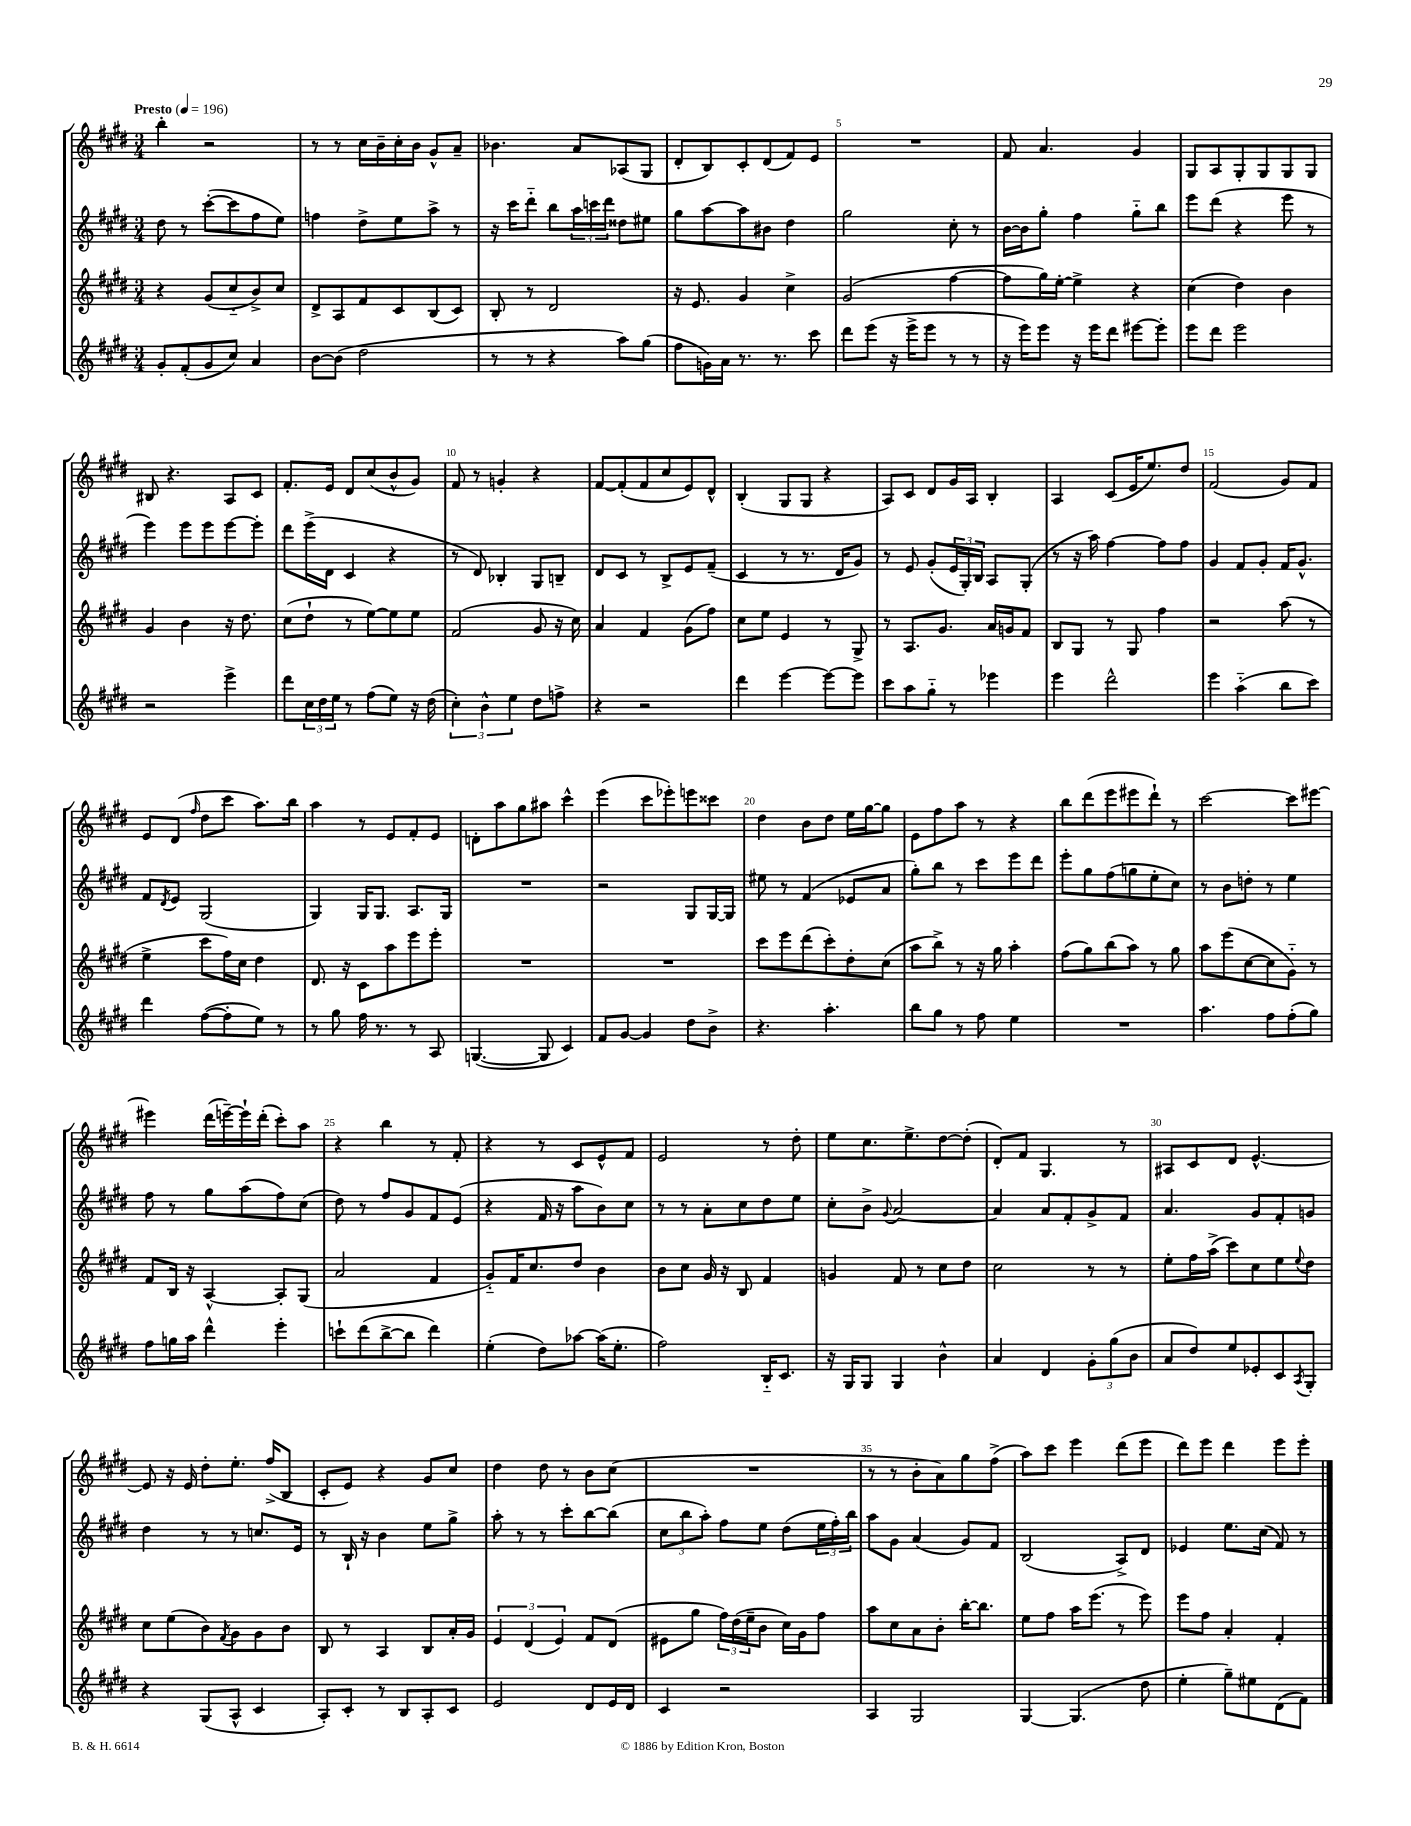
<<
\new StaffGroup <<
\new Staff = "s0" {
    \clef treble \key e \major \numericTimeSignature \time 3/4 \tempo "Presto" 4 = 196
    b''4-. r2 |
    r8 r8 cis''16 b'16-- cis''16-. b'16 gis'8-^ a'8-- |
    bes'4. a'8 aes8( gis8 |
    dis'8-. b8) cis'8-. dis'8( fis'8) e'8 |
    R2. |
    fis'8 a'4. gis'4 |
    gis8 a8 gis8-. gis8 gis8 gis8 |
    bis8 r4. a8 cis'8 |
    fis'8.-. e'16 dis'8 cis''8( b'8-^ gis'8) |
    fis'8 r8 g'4-. r4 |
    fis'8~ fis'8-.( fis'8 cis''8 e'8) dis'8-^ |
    b4-.( gis8 gis8 r4 |
    a8) cis'8 dis'8 gis'16 a16 b4-. |
    a4 cis'8( e'16 e''8.) dis''8 |
    fis'2( gis'8) fis'8 |
    e'8 dis'8( \grace { fis''16 } dis''8 cis'''8 a''8.) b''16 |
    a''4 r8 e'8 fis'8-. e'8 |
    d'8-. a''8 gis''8 ais''8 cis'''4-^ |
    e'''4( cis'''8 ees'''8-.) e'''8 cisis'''8 |
    dis''4 b'8 dis''8 e''16 gis''16~ gis''8 |
    e'8 fis''8 a''8 r8 r4 |
    b''8 dis'''8( e'''8 eis'''8 dis'''8-!) r8 |
    cis'''2~ cis'''8 eis'''8~ |
    eis'''4 dis'''16( e'''16~--) e'''16-! dis'''16-.( cis'''8-.) a''8 |
    r4 b''4 r8 fis'8-. |
    r4 r8 cis'8 e'8-^ fis'8 |
    e'2 r8 dis''8-. |
    e''8 cis''8. e''8.-> dis''8~ dis''8-.( |
    dis'8-.) fis'8 gis4. r8 |
    ais8 cis'8 dis'8 e'4.~-^ |
    e'8 r16 e'16 dis''8-. e''8.-. fis''16->( b8 |
    cis'8-. e'8) r4 gis'8 cis''8 |
    dis''4 dis''8 r8 b'8 cis''8( |
    R2. |
    r8 r8 b'8-. a'8) gis''8 fis''8->( |
    a''8) cis'''8 e'''4 dis'''8( e'''8 |
    dis'''8) e'''8 dis'''4 e'''8 e'''8-. \bar "|." |
}
\new Staff = "s1" {
    \clef treble \key e \major \numericTimeSignature \time 3/4
    dis''8 r8 cis'''8~-.( cis'''8 fis''8 e''8) |
    f''4 dis''8-> e''8 a''8-> r8 |
    r16 cis'''16 dis'''8-_ b''8 \tuplet 3/2 { a''16 c'''16 dis'''16 } disis''8 eis''8 |
    gis''8 a''8~ a''8 bis'8 dis''4 |
    gis''2 cis''8-. r8 |
    b'16~ b'16 gis''8-. fis''4 gis''8-_ b''8 |
    e'''8 dis'''8( r4 e'''8 r8 |
    e'''4) e'''8 e'''8 e'''8~ e'''8-. |
    dis'''8 e'''16->( dis'16 cis'4 r4 |
    r8 dis'8) bes4-. gis8 b8-- |
    dis'8 cis'8 r8 b8-> e'8 fis'8--( |
    cis'4 r8 r8. dis'16 gis'8) |
    r8 e'8 gis'8-.( \tuplet 3/2 { e'16 gis16-.) b16 } a8 gis8-.( |
    r8 r16 a''16) fis''4~ fis''8 fis''8 |
    gis'4 fis'8 gis'8-. fis'16 gis'8.-^ |
    fis'8 \acciaccatura { dis'8 } e'8 gis2( |
    gis4) gis16 gis8. a8. gis16 |
    R2. |
    r2 gis8 gis16~ gis16 |
    eis''8 r8 fis'4( ees'8 a'8 |
    gis''8-.) b''8 r8 cis'''8 e'''8 dis'''8 |
    e'''8-. gis''8 fis''8( g''8 e''8-. cis''8) |
    r8 b'8 d''8-. r8 e''4 |
    fis''8 r8 gis''8 a''8( fis''8) cis''8( |
    dis''8) r8 fis''8 gis'8 fis'8 e'8( |
    r4 fis'16 r16 a''8 b'8) cis''8 |
    r8 r8 a'8-. cis''8 dis''8 e''8 |
    cis''8-. b'8-> \appoggiatura { gis'8 } a'2~ |
    a'4 a'8 fis'8-. gis'8-> fis'8 |
    a'4. gis'8 fis'8-. g'8 |
    dis''4 r8 r8 c''8. e'16 |
    r8 b16-! r16 b'4 e''8 gis''8-> |
    a''8-. r8 r8 cis'''8-. b''8~ b''8( |
    \tuplet 3/2 { cis''8 b''8 a''8-.) } fis''8 e''8 dis''8( \tuplet 3/2 { e''16 fis''16-.) b''16 } |
    a''8 gis'8 a'4( gis'8) fis'8 |
    b2( a8->) dis'8 |
    ees'4 e''8. cis''16( fis'8) r8 \bar "|." |
}
\new Staff = "s2" {
    \clef treble \key e \major \numericTimeSignature \time 3/4
    r4 gis'8( cis''8-_ b'8->) cis''8 |
    dis'8-> a8 fis'8 cis'8 b8( cis'8) |
    b8-. r8 dis'2 |
    r16 e'8. gis'4 cis''4-> |
    gis'2( fis''4~ |
    fis''8 gis''16) e''16~-. e''4-> r4 |
    cis''4( dis''4) b'4 |
    gis'4 b'4 r16 dis''8. |
    cis''8( dis''8-! r8 e''8~) e''8 e''8 |
    fis'2( gis'8 r16 cis''16) |
    a'4 fis'4 gis'8( fis''8) |
    cis''8 e''8 e'4 r8 gis8-> |
    r8 a8. gis'8. a'16 g'16 fis'8 |
    b8 gis8 r8 gis8 fis''4 |
    r2 a''8( r8 |
    e''4-> cis'''8 fis''16) cis''16 dis''4 |
    dis'8. r16 cis'8 a''8 e'''8 e'''8-. |
    R2. |
    R2. |
    cis'''8 e'''8 dis'''8( cis'''8-.) dis''8-. cis''8( |
    a''8 b''8->) r8 r16 gis''16 a''4-. |
    fis''8( gis''8) b''8( a''8) r8 gis''8 |
    a''8 e'''8( cis''8~ cis''8 gis'8-_) r8 |
    fis'8 b16 r16 a4~-^ a8-. gis8( |
    a'2 fis'4 |
    gis'8-_) fis'16 cis''8. dis''8 b'4 |
    b'8 cis''8 gis'16 r16 b8 fis'4 |
    g'4 fis'8 r8 cis''8 dis''8 |
    cis''2 r8 r8 |
    e''8-. fis''16 a''16->( cis'''8) cis''8 e''8 \appoggiatura { e''8 } dis''8 |
    cis''8 e''8( b'8) \acciaccatura { fis'8 } gis'8 gis'8 b'8 |
    b8 r8 a4 b8 a'16-. gis'16 |
    \tuplet 3/2 { e'4 dis'4( e'4) } fis'8 dis'8( |
    eis'8 gis''8 \tuplet 3/2 { fis''16) dis''16( e''16-- } b'8 cis''16) gis'16 fis''8 |
    a''8 cis''8 a'8 b'8-. b''16~-. b''8. |
    e''8 fis''8 a''16 e'''8.( r8 e'''8) |
    e'''8 fis''8 a'4-. fis'4-. \bar "|." |
}
\new Staff = "s3" {
    \clef treble \key e \major \numericTimeSignature \time 3/4
    gis'8-. fis'8-.( gis'8 cis''8) a'4 |
    b'8~ b'8( dis''2 |
    r8 r8 r4 a''8) gis''8( |
    fis''8 g'16) a'16 r8. r8. cis'''8 |
    dis'''8 e'''8( r16 e'''16-> e'''8 r8 r8 |
    r16 e'''16) e'''8 r16 e'''16 dis'''8 eis'''8~ eis'''8-. |
    e'''8 dis'''8 e'''2 |
    r2 e'''4-> |
    dis'''8 \tuplet 3/2 { cis''16 dis''16 e''16 } r8 fis''8( e''8) r16 dis''16( |
    \tuplet 3/2 { cis''4-.) b'4-^ e''4 } dis''8 f''8-> |
    r4 r2 |
    dis'''4 e'''4~ e'''8~ e'''8 |
    cis'''8 a''8 gis''8-_ r8 ees'''4 |
    e'''4 dis'''2-^ |
    e'''4 a''4-_( b''8 cis'''8) |
    dis'''4 fis''8~( fis''8-. e''8) r8 |
    r8 gis''8 fis''16 r8. r8 a8 |
    g4.~( g8 cis'4) |
    fis'8 gis'8~ gis'4 dis''8 b'8-> |
    r4. a''4.-. |
    b''8 gis''8 r8 fis''8 e''4 |
    R2. |
    a''4. fis''8 fis''8-.( gis''8) |
    fis''8 g''16 a''16 dis'''4-^ e'''4-. |
    c'''8-! dis'''8( b''8~-> b''8 dis'''4) |
    e''4-.( dis''8) aes''8~ aes''16( e''8.-. |
    fis''2) b16-_ cis'8. |
    r16 gis16 gis8 gis4 b'4-^ |
    a'4 dis'4 \tuplet 3/2 { gis'8-. gis''8( b'8 } |
    a'8 dis''8) e''8 ees'8-. cis'8 \acciaccatura { a8 } gis8-. |
    r4 gis8( a8-^ cis'4 |
    a8-.) cis'8-. r8 b8 a8-. cis'8 |
    e'2 dis'8 e'16 dis'16 |
    cis'4 r2 |
    a4 gis2 |
    gis4~ gis4.( dis''8 |
    e''4-. gis''8--) eis''8 dis'8( fis'8) \bar "|." |
}
>>
>>
\layout { \context { \Score \override BarNumber.break-visibility = ##(#f #t #t) barNumberVisibility = #(every-nth-bar-number-visible 5) } }
